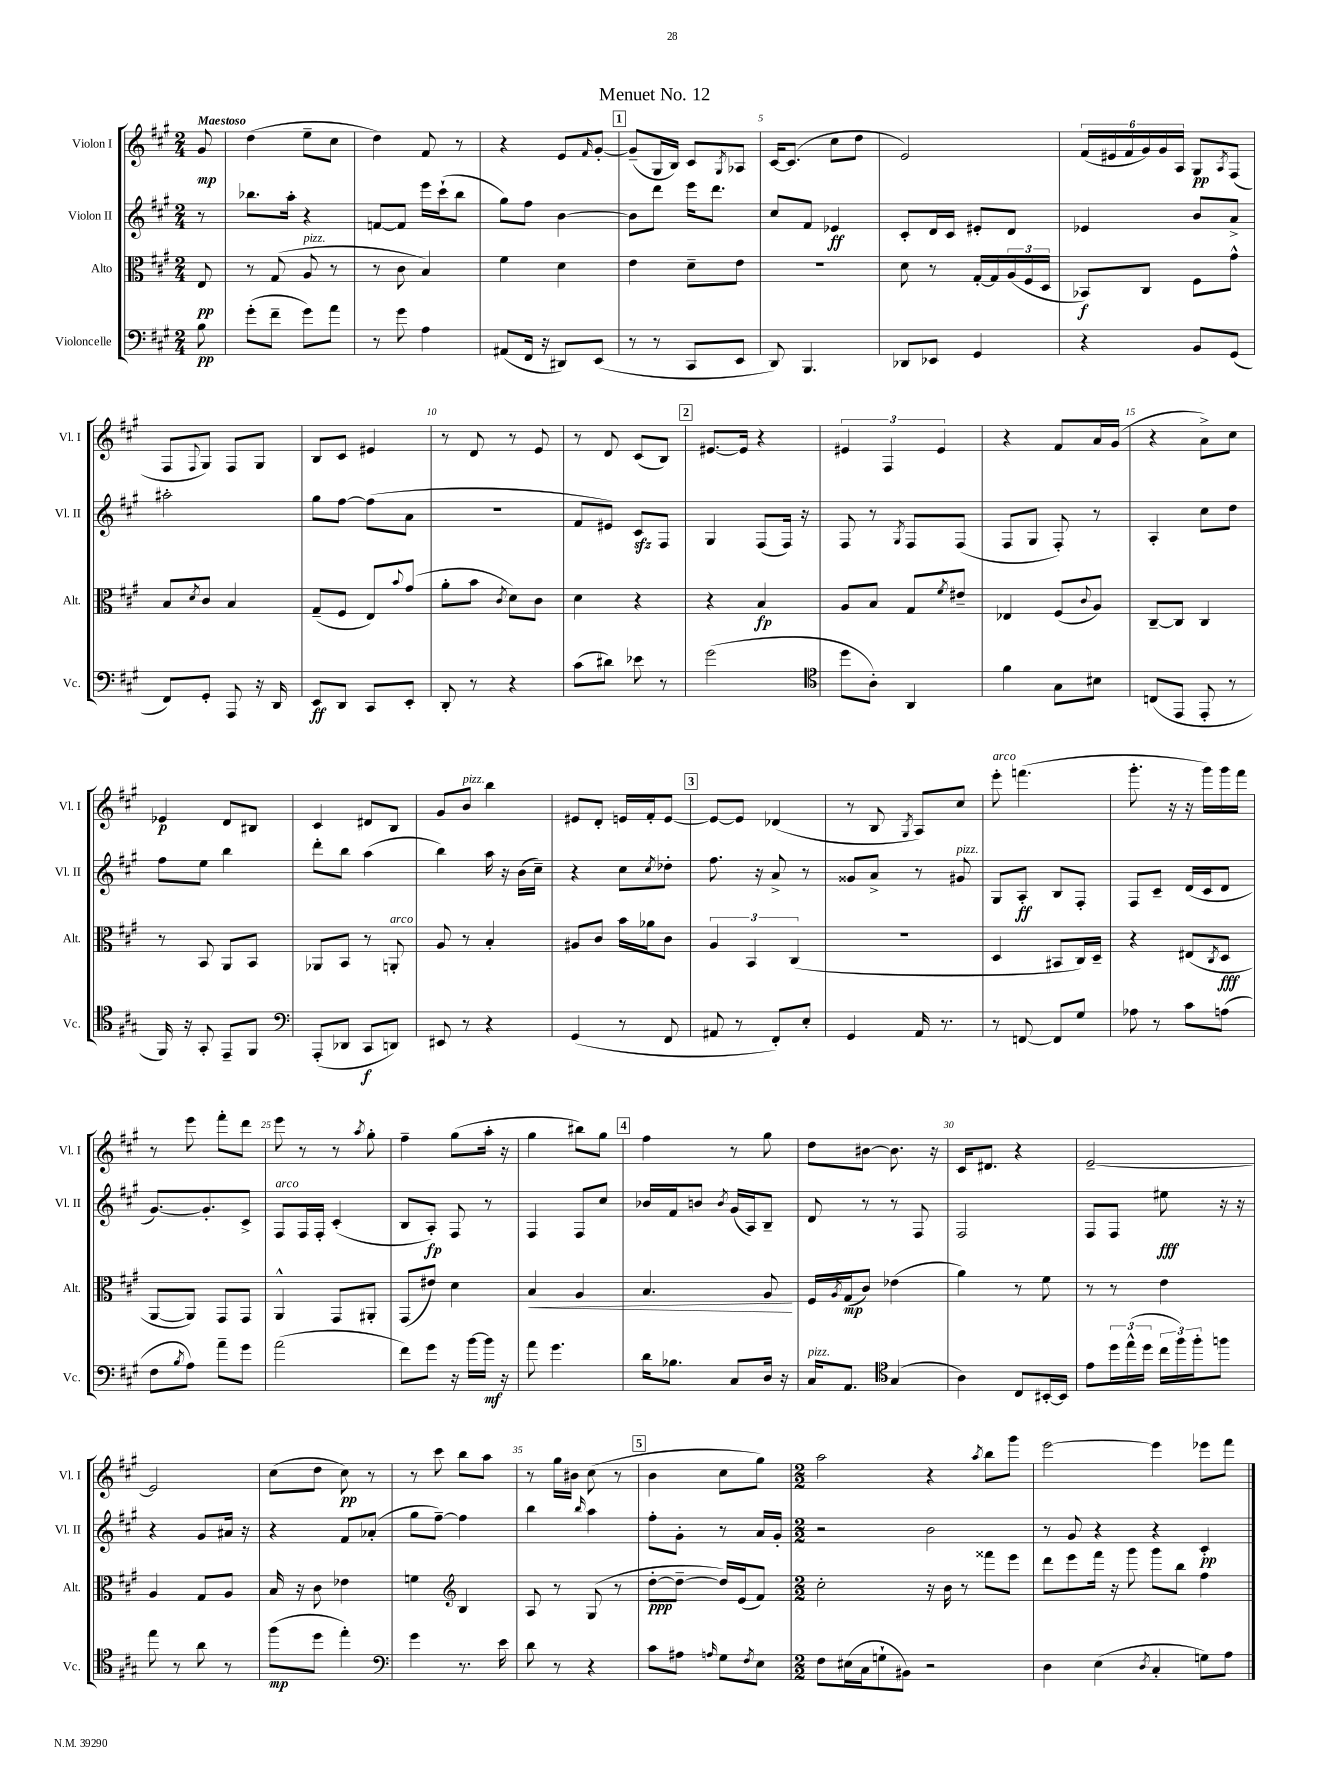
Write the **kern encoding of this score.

**kern	**dynam	**kern	**dynam	**kern	**dynam	**kern	**dynam
*part4	*part4	*part3	*part3	*part2	*part2	*part1	*part1
*staff4	*staff4	*staff3	*staff3	*staff2	*staff2	*staff1	*staff1
*I"Violoncelle	*	*I"Alto	*	*I"Violon II	*	*I"Violon I	*
*I'Vc.	*	*I'Alt.	*	*I'Vl. II	*	*I'Vl. I	*
*clefF4	*	*clefC3	*	*clefG2	*	*clefG2	*
*k[f#c#g#]	*	*k[f#c#g#]	*	*k[f#c#g#]	*	*k[f#c#g#]	*
*M2/4	*	*M2/4	*	*M2/4	*	*M2/4	*
=	=	=	=	=	=	=	=
!	!	!	!	!	!	!LO:TX:a:B:t=Maestoso	!
8B\	pp	8E/	pp	8r	.	8g#/	mp
=1	=1	=1	=1	=1	=1	=1	=1
(8g#'\L	.	8r	.	8.bb-X\L	.	(4dd\	.
8f#~\J	.	(8G#/	.	.	.	.	.
.	.	.	.	16aa'\Jk	.	.	.
!	!	!LO:TX:a:i:t=pizz.	!	!	!	!	!
8g#\L)	.	8A/	.	4r	.	8ee~\L	.
8a\J	.	8r	.	.	.	8cc#\J	.
=2	=2	=2	=2	=2	=2	=2	=2
8r	.	8r	.	[8fn/L	.	4dd\)	.
8g#\	.	8c#\	.	8f/J]	.	.	.
4A\	.	4B/)	.	16eee\LL	.	8f#/	.
.	.	.	.	(16ccc#`\J	.	.	.
.	.	.	.	8bb\J	.	8r	.
=3	=3	=3	=3	=3	=3	=3	=3
(8AA#X/L	.	4f#\	.	8gg#\L)	.	4r	.
16FF#/Jk	.	.	.	8ff#\J	.	.	.
16r	.	.	.	.	.	.	.
8DD#X/L)	.	4d\	.	[4b\	.	8e/L	.
.	.	.	.	.	.	16qqf#/	.
(8EE/J	.	.	.	.	.	[8g#'/J	.
!!LO:REH:place=s1:t=1
=4	=4	=4	=4	=4	=4	=4	=4
8r	.	4e\	.	8b\L]	.	(8g#~/L]	.
8r	.	.	.	8ddd\J	.	16G#/L	.
.	.	.	.	.	.	16B/JJ)	.
8CC#/L	.	8d~\L	.	16eee\KL	.	8c#/L	.
.	.	.	.	8.ddd\J	.	.	.
.	.	.	.	.	.	8qG#/	.
8EE/J	.	8e\J	.	.	.	8A-X/J	.
=5	=5	=5	=5	=5	=5	=5	=5
8DD/)	.	2r	.	8cc#/L	.	[16c#/KL	.
.	.	.	.	.	.	(8.c#/J]	.
4.BBB/	.	.	.	8f#/J	.	.	.
.	.	.	.	4e-X/	ff	8cc#\L	.
.	.	.	.	.	.	8dd\J	.
=6	=6	=6	=6	=6	=6	=6	=6
8DD-X/L	.	8d\	.	8c#'/L	.	2e/)	.
8EE-X/J	.	8r	.	16d/L	.	.	.
.	.	.	.	16c#/JJ	.	.	.
4GG#/	.	[16G#'/LL	.	8e#X'/L	.	.	.
.	.	16G#/]	.	.	.	.	.
.	.	(24A/	.	8d/J	.	.	.
.	.	24F#/	.	.	.	.	.
.	.	24D/JJ	.	.	.	.	.
=7	=7	=7	=7	=7	=7	=7	=7
4r	.	8BB-X/L)	f	4e-X/	.	(24f#/LL	.
.	.	.	.	.	.	24e#X/	.
.	.	.	.	.	.	24f#/	.
.	.	8C#/J	.	.	.	24g#/)	.
.	.	.	.	.	.	24g#/	.
.	.	.	.	.	.	24A/JJ	.
8BB/L	.	8F#\L	.	8b/L	.	8G#/L	pp
.	.	.	.	.	.	8qA/	.
(8GG#/J	.	8g#^^\J	.	8a^/J	.	(8F#/J	.
!!LO:LB:g=z
=8	=8	=8	=8	=8	=8	=8	=8
8FF#/L)	.	8B/L	.	2aa#X'\	.	8F#/L	.
.	.	8qd/	.	.	.	8qqF#/	.
8GG#'/J	.	8c#/J	.	.	.	8G#/J)	.
8AAA/	.	4B/	.	.	.	8F#/L	.
16r	.	.	.	.	.	8G#/J	.
16DD/	.	.	.	.	.	.	.
=9	=9	=9	=9	=9	=9	=9	=9
8EE/L	ff	(8G#~/L	.	8gg#\L	.	8B/L	.
8DD/J	.	8F#/J	.	[8ff#\J	.	8c#/J	.
8CC#/L	.	8E/L)	.	(8ff#\L]	.	4e#X/	.
.	.	8qqb/	.	.	.	.	.
8EE'/J	.	(8g#/J	.	8a\J	.	.	.
=10	=10	=10	=10	=10	=10	=10	=10
8DD'/	.	8a'\L	.	2r	.	8r	.
8r	.	8b\J	.	.	.	8d/	.
.	.	8qc#/	.	.	.	.	.
4r	.	8d\L)	.	.	.	8r	.
.	.	8c#\J	.	.	.	8e/	.
=11	=11	=11	=11	=11	=11	=11	=11
(8c#\L	.	4d\	.	8f#/L	.	8r	.
8d#X\J)	.	.	.	8e#X/J)	.	8d/	.
8e-X\	.	4r	.	8c#zz/L	.	(8c#/L	.
8r	.	.	.	8F#/J	.	8B/J)	.
!!LO:REH:place=s1:t=2
=12	=12	=12	=12	=12	=12	=12	=12
(2g#\	.	4r	.	4G#/	.	[8.e#X/L	.
.	.	.	.	.	.	16e#/Jk]	.
.	.	4B/	fp	(8F#/L	.	4r	.
.	.	.	.	16F#/Jk)	.	.	.
.	.	.	.	16r	.	.	.
=13	=13	=13	=13	=13	=13	=13	=13
*clefC4	*	*	*	*	*	*	*
8dd\L	.	8A/L	.	8F#/	.	6e#X/	.
8A'\J)	.	8B/J	.	8r	.	.	.
.	.	.	.	.	.	6F#/	.
.	.	.	.	8qG#/	.	.	.
4AA/	.	8G#/L	.	8F#/L	.	.	.
.	.	.	.	.	.	6e#/	.
.	.	8qf#/	.	.	.	.	.
.	.	8e#X~/J	.	(8F#/J	.	.	.
=14	=14	=14	=14	=14	=14	=14	=14
4f#\	.	4E-X/	.	8F#/L	.	4r	.
.	.	.	.	8G#/J	.	.	.
8G#\L	.	(8F#/L	.	8F#'/)	.	8f#/L	.
.	.	8qqc#/	.	.	.	.	.
8B#X\J	.	8A/J)	.	8r	.	16a/L	.
.	.	.	.	.	.	(16g#/JJ	.
=15	=15	=15	=15	=15	=15	=15	=15
(8Cn/L	.	[8C#~/L	.	4A'/	.	4r	.
8EE/J	.	8C#/J]	.	.	.	.	.
8EE'/	.	4C#/	.	8cc#\L	.	8a^\L)	.
8r	.	.	.	8dd\J	.	8cc#\J	.
!!LO:LB:g=z
=16	=16	=16	=16	=16	=16	=16	=16
16FF#/)	.	8r	.	8ff#\L	.	4e-X/	p
16r	.	.	.	.	.	.	.
8GG#'/	.	8BB/	.	8ee\J	.	.	.
8EE~/L	.	8AA/L	.	4bb\	.	8d/L	.
8FF#/J	.	8BB/J	.	.	.	8B#X/J	.
=17	=17	=17	=17	=17	=17	=17	=17
*clefF4	*	*	*	*	*	*	*
(8AAA'/L	.	8AA-X/L	.	8ddd'\L	.	4c#/	.
8DD-X/J	.	8BB/J	.	8bb\J	.	.	.
8CC#/L	f	8r	.	(4aa\	.	8d#X/L	.
!	!	!LO:TX:a:i:t=arco	!	!	!	!	!
8DDn/J)	.	8AAn'/	.	.	.	8B/J	.
=18	=18	=18	=18	=18	=18	=18	=18
8EE#X/	.	8A/	.	4bb\)	.	8g#/L	.
!	!	!	!	!	!	!LO:TX:a:i:t=pizz.	!
8r	.	8r	.	.	.	8b/J	.
4r	.	4B'/	.	16aa\	.	4bb\	.
.	.	.	.	16r	.	.	.
.	.	.	.	(16b\LL	.	.	.
.	.	.	.	16cc#~\JJ)	.	.	.
=19	=19	=19	=19	=19	=19	=19	=19
(4GG#/	.	8A#X/L	.	4r	.	8e#X/L	.
.	.	8c#/J	.	.	.	8d'/J	.
8r	.	16b\LL	.	8cc#\L	.	16en/LL	.
.	.	16a-X\J	.	.	.	16f#'/J	.
.	.	.	.	8qcc#/	.	.	.
8FF#/	.	8c#\J	.	8dd-X'\J	.	[8e/J	.
!!LO:REH:place=s1:t=3
=20	=20	=20	=20	=20	=20	=20	=20
8AA#X/	.	6A/	.	8.ff#\	.	8e/L_	.
8r	.	.	.	.	.	8e/J]	.
.	.	6BB/	.	.	.	.	.
.	.	.	.	16r	.	.	.
8FF#'/L)	.	.	.	8a^/	.	(4d-X/	.
.	.	(6C#/	.	.	.	.	.
8E'/J	.	.	.	8r	.	.	.
=21	=21	=21	=21	=21	=21	=21	=21
4GG#/	.	2r	.	8g##X/L	.	8r	.
.	.	.	.	8a^/J	.	8B/	.
.	.	.	.	.	.	8qG#/	.
16AA/	.	.	.	8r	.	8A/L)	.
8.r	.	.	.	.	.	.	.
!	!	!	!	!LO:TX:a:i:t=pizz.	!	!	!
.	.	.	.	8g#X/	.	8cc#/J	.
=22	=22	=22	=22	=22	=22	=22	=22
!	!	!	!	!	!	!LO:TX:a:i:t=arco	!
8r	.	4D/	.	8G#/L	.	8eee'\	.
[8FFn/	.	.	.	8A'/J	ff	(4.fffn\	.
8FF/L]	.	8BB#X/L	.	8B/L	.	.	.
8G#/J	.	16C#/L)	.	8F#'/J	.	.	.
.	.	16D~/JJ	.	.	.	.	.
=23	=23	=23	=23	=23	=23	=23	=23
8A-X\	.	4r	.	8F#/L	.	8.ggg#'\	.
8r	.	.	.	8c#~/J	.	.	.
.	.	.	.	.	.	16r	.
8c#\L	.	(8E#X/L	.	(16d/LL	.	16r	.
.	.	.	.	16c#/J	.	16ggg#\LL)	.
.	.	8qC#/	.	.	.	.	.
(8An\J	.	8D/J	fff	8d/J	.	16ggg#\	.
.	.	.	.	.	.	16fff#\JJ	.
!!LO:LB:g=z
=24	=24	=24	=24	=24	=24	=24	=24
8F#\L	.	[8AA/L	.	[8.g#/L)	.	8r	.
8qB/	.	.	.	.	.	.	.
8A\J)	.	8AA/J])	.	.	.	8eee\	.
.	.	.	.	8.g#'/]	.	.	.
8a~\L	.	8GG#/L	.	.	.	8fff#'\L	.
8g#\J	.	8GG#/J	.	8c#^/J	.	8ddd\J	.
=25	=25	=25	=25	=25	=25	=25	=25
!	!	!	!	!LO:TX:a:i:t=arco	!	!	!
(2a\	.	4AA^^/	.	8F#/L	.	8eee\	.
.	.	.	.	16F#/L	.	8r	.
.	.	.	.	16F#'/JJ	.	.	.
.	.	8GG#/L	.	(4c#'/	.	8r	.
.	.	.	.	.	.	8qaa/	.
.	.	8AA#X'/J	.	.	.	8gg#'\	.
=26	=26	=26	=26	=26	=26	=26	=26
8f#\L)	.	(8GG#/L	.	8B/L	.	4ff#~\	.
8g#\J	.	8e#X/J)	.	8A'/J)	fp	.	.
16r	.	4d\	.	8F#/	.	(8gg#\L	.
[16b\LL	.	.	.	.	.	.	.
16b\JJ]	mf	.	.	8r	.	16aa'\Jk	.
16r	.	.	.	.	.	16r	.
=27	=27	=27	=27	=27	=27	=27	=27
!	!	!	!LO:HP:b	!	!	!	!
8a\	.	4B/	<	4F#/	.	4gg#\	.
4.g#\	.	.	.	.	.	.	.
.	.	4A/	.	8F#/L	.	8bb#X\L)	.
.	.	.	.	8cc#/J	.	8gg#\J	.
!!LO:REH:place=s1:t=4
=28	=28	=28	=28	=28	=28	=28	=28
16d\KL	.	4.B/	.	16b-X/LL	.	4ff#\	.
8.B-X\J	.	.	.	16f#/J	.	.	.
.	.	.	.	8bn/J	.	.	.
.	.	.	.	8qb/	.	.	.
8C#/L	.	.	.	(16g#/LL	.	8r	.
.	.	.	.	16A/J)	.	.	.
16D/Jk	.	8A/	.	8B~/J	.	8gg#\	.
16r	.	.	.	.	.	.	.
.	.	.	[	.	.	.	.
=29	=29	=29	=29	=29	=29	=29	=29
!LO:TX:a:i:t=pizz.	!	!	!	!	!	!	!
16C#/KL	.	16F#/LL	.	8d/	.	8dd\L	.
.	.	8qA/	.	.	.	.	.
8.AA/J	.	(16G#/J	mp	.	.	.	.
.	.	8c#/J)	.	8r	.	[8b#X\J	.
*clefC4	*	*	*	*	*	*	*
(4G#/	.	(4e-X\	.	8r	.	8.b#\]	.
.	.	.	.	8F#/	.	.	.
.	.	.	.	.	.	16r	.
=30	=30	=30	=30	=30	=30	=30	=30
4A\)	.	4a\)	.	2F#/	.	16c#/KL	.
.	.	.	.	.	.	8.d#X/J	.
8C#/L	.	8r	.	.	.	4r	.
[16BB#X'/L	.	8f#\	.	.	.	.	.
16BB#/JJ]	.	.	.	.	.	.	.
=31	=31	=31	=31	=31	=31	=31	=31
8e\L	.	8r	.	8F#/L	.	[2e~/	.
24dd\L	.	8r	.	8F#/J	.	.	.
(24ee^^\	.	.	.	.	.	.	.
24dd\JJ	.	.	.	.	.	.	.
24cc#\LL	.	4e\	.	8ee#X\	fff	.	.
24ff#\)	.	.	.	.	.	.	.
24ff#'\J	.	.	.	.	.	.	.
8ffn\J	.	.	.	16r	.	.	.
.	.	.	.	16r	.	.	.
!!LO:LB:g=z
=32	=32	=32	=32	=32	=32	=32	=32
8ee\	.	4A/	.	4r	.	2e/]	.
8r	.	.	.	.	.	.	.
8a\	.	8G#/L	.	8g#/L	.	.	.
8r	.	8A/J	.	16a#X/Jk	.	.	.
.	.	.	.	16r	.	.	.
=33	=33	=33	=33	=33	=33	=33	=33
(8ff#\L	mp	16B/	.	4r	.	(8cc#\L	.
.	.	16r	.	.	.	.	.
8dd\J	.	8c#\	.	.	.	8dd\J	.
4ee'\)	.	4e-X\	.	8f#/L	.	8cc#\)	pp
.	.	.	.	(8a-X'/J	.	8r	.
=34	=34	=34	=34	=34	=34	=34	=34
*clefF4	*	*	*	*	*	*	*
4g#\	.	4fn\	.	8gg#\L	.	8r	.
.	.	.	.	[8ff#~\J)	.	8ccc#\	.
*	*	*clefG2	*	*	*	*	*
8.r	.	4B/	.	4ff#\]	.	8bb\L	.
.	.	.	.	.	.	8aa\J	.
16e\	.	.	.	.	.	.	.
=35	=35	=35	=35	=35	=35	=35	=35
8d\	.	8A/	.	4bb\	.	8r	.
8r	.	8r	.	.	.	16gg#\LL	.
.	.	.	.	.	.	16b#X\JJ	.
.	.	.	.	16qqbb/	.	.	.
4r	.	(8G#/	.	4aa\	.	(8cc#\	.
.	.	8r	.	.	.	8r	.
!!LO:REH:place=s1:t=5
=36	=36	=36	=36	=36	=36	=36	=36
8c#\L	.	[8dd'\L	ppp	8ff#'\L	.	4b\	.
8A#X\J	.	8dd~\J_	.	8g#'\J	.	.	.
16qqAn/	.	.	.	.	.	.	.
8G#\L	.	16dd/LL])	.	8r	.	8cc#\L	.
.	.	(16e/J	.	.	.	.	.
8qF#/	.	.	.	.	.	.	.
8E\J	.	8f#/J)	.	16a/LL	.	8gg#\J)	.
.	.	.	.	16g#'/JJ	.	.	.
=37	=37	=37	=37	=37	=37	=37	=37
*M2/2	*	*M2/2	*	*M2/2	*	*M2/2	*
8F#\L	.	2cc#'\	.	2r	.	2aa\	.
(16E#X\L	.	.	.	.	.	.	.
16C#\J	.	.	.	.	.	.	.
8Gn`\	.	.	.	.	.	.	.
8BB#X\J)	.	.	.	.	.	.	.
2r	.	16r	.	2b\	.	4r	.
.	.	16b\	.	.	.	.	.
.	.	8r	.	.	.	.	.
.	.	.	.	.	.	8qaa/	.
.	.	8fff##X\L	.	.	.	8bb\L	.
.	.	8eee\J	.	.	.	8ggg#\J	.
=38	=38	=38	=38	=38	=38	=38	=38
4D\	.	8ddd\L	.	8r	.	[2eee\	.
.	.	8eee\	.	8g#/	.	.	.
(4E\	.	16fff#\Jk	.	4r	.	.	.
.	.	16r	.	.	.	.	.
.	.	8ggg#\	.	.	.	.	.
8qD/	.	.	.	.	.	.	.
4C#'/	.	8ggg#\L	.	4r	.	4eee\]	.
.	.	8bb\J	.	.	.	.	.
8Gn\L)	.	4ff#\	.	4c#'/	pp	8eee-X\L	.
8A\J	.	.	.	.	.	8fff#\J	.
==	==	==	==	==	==	==	==
*-	*-	*-	*-	*-	*-	*-	*-
